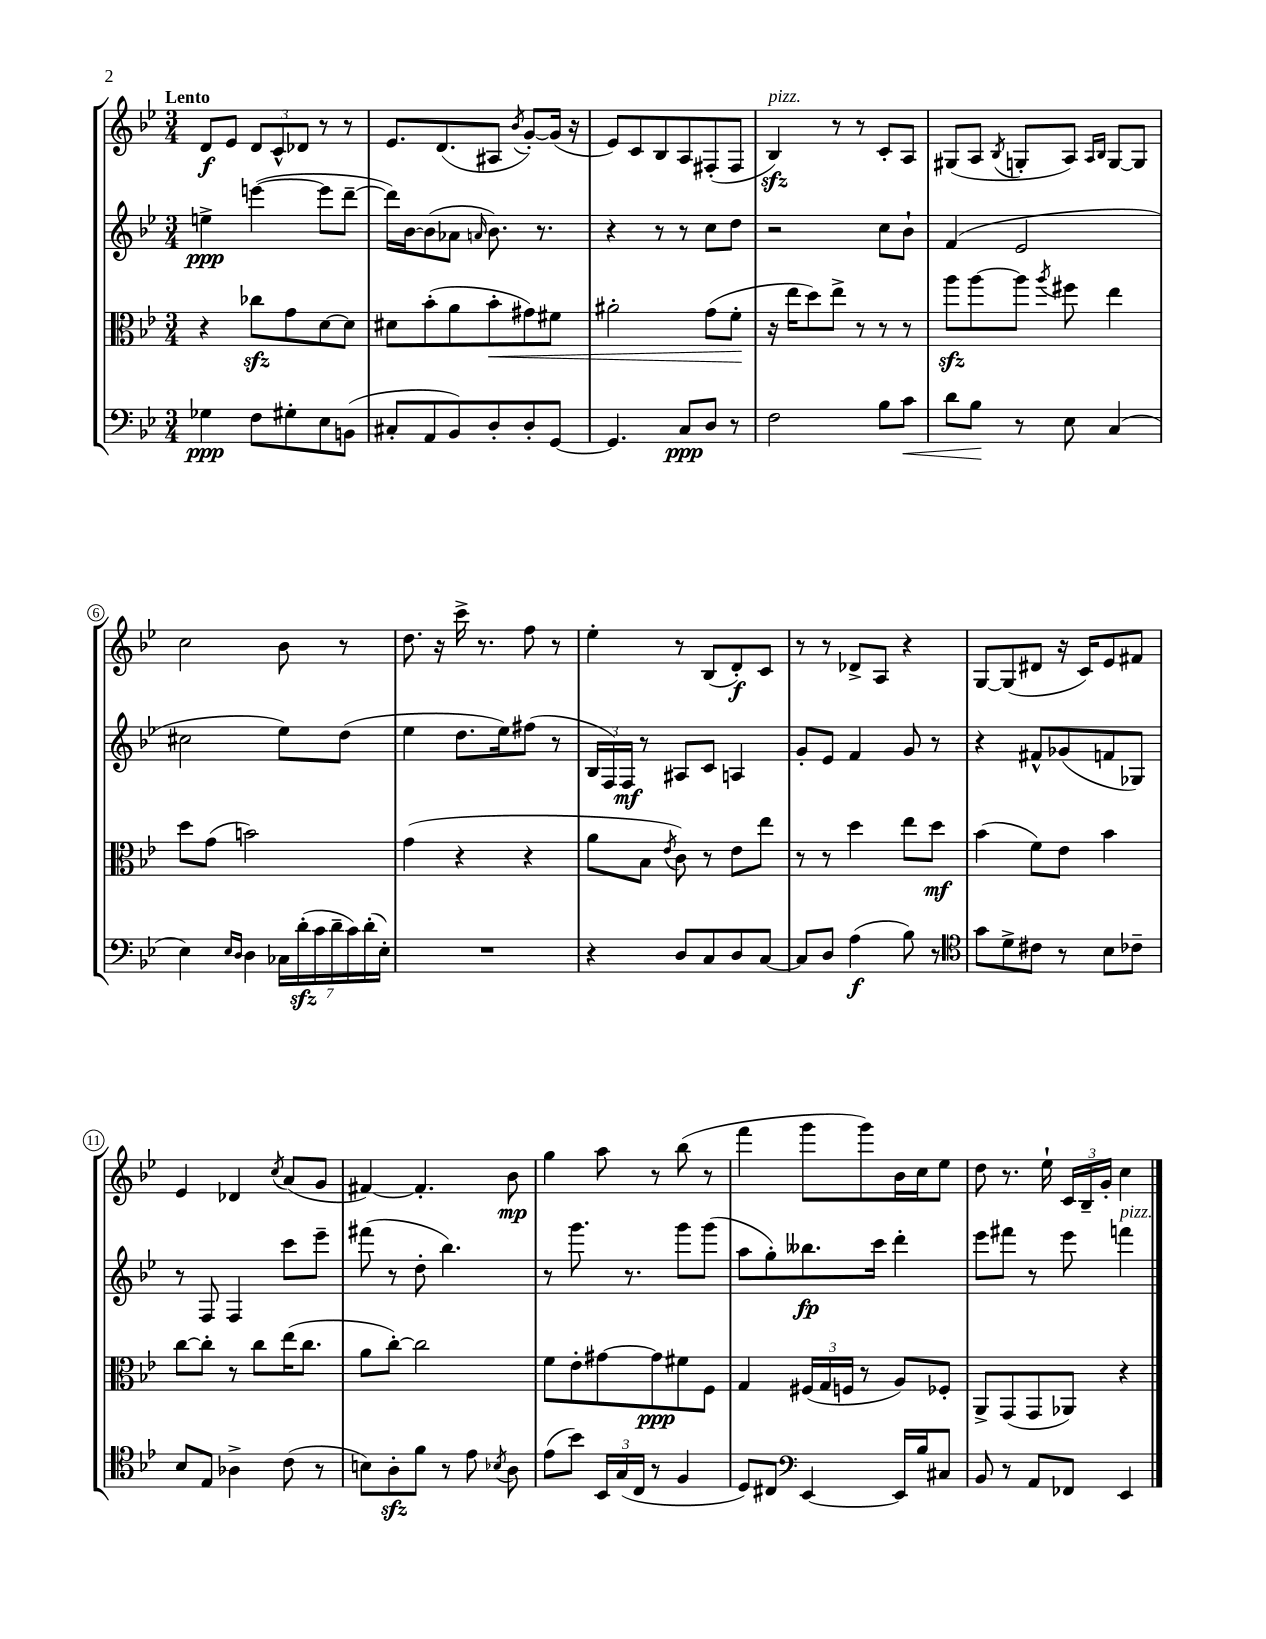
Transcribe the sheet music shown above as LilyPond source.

<<
\new StaffGroup <<
\new Staff = "s0" {
    \clef treble \key bes \major \numericTimeSignature \time 3/4 \tempo "Lento"
    \autoBeamOff d'8[\f ees'8] \tuplet 3/2 { d'8[ c'8-^ des'8] } r8 r8 |
    ees'8.[ d'8.( ais8] \acciaccatura { bes'8 } g'8[~-.) g'16]( r16 |
    ees'8[) c'8 bes8 a8 fis8-.( fis8] |
    bes4\sfz^\markup { \italic "pizz." }) r8 r8 c'8[-. a8] |
    gis8[( a8] \acciaccatura { bes8 } g8[-. a8]) \grace { a16[ bes16] } g8[~ g8] |
    c''2 bes'8 r8 |
    d''8. r16 c'''16-> r8. f''8 r8 |
    ees''4-. r8 bes8[( d'8-.\f) c'8] |
    r8 r8 des'8[-> a8] r4 |
    g8[~ g8( dis'8] r16 c'16[) ees'8 fis'8] |
    ees'4 des'4 \acciaccatura { c''8 } a'8[( g'8] |
    fis'4~) fis'4.-. bes'8\mp |
    g''4 a''8 r8 bes''8( r8 |
    f'''4 g'''8[ g'''8) bes'16 c''16 ees''8] |
    d''8 r8. ees''16-! \tuplet 3/2 { c'16[ bes16-- g'16]-. } c''4 \bar "|." |
}
\new Staff = "s1" {
    \clef treble \key bes \major \numericTimeSignature \time 3/4
    \autoBeamOff e''4->\ppp e'''4~( e'''8[ d'''8]~-- |
    d'''16[) bes'16~ bes'8( aes'8] \grace { a'16 } bes'8.) r8. |
    r4 r8 r8 c''8[ d''8] |
    r2 c''8[ bes'8]-! |
    f'4( ees'2 |
    cis''2 ees''8[) d''8]( |
    ees''4 d''8.[ ees''16) fis''8]( r8 |
    \tuplet 3/2 { bes16[ f16) f16]\mf } r8 ais8[ c'8] a4 |
    g'8[-. ees'8] f'4 g'8 r8 |
    r4 fis'8[-^ ges'8( f'8 ges8]) |
    r8 f8 f4 c'''8[ ees'''8]-- |
    fis'''8( r8 d''8-. bes''4.) |
    r8 g'''8. r8. g'''8[ g'''8]( |
    a''8[ g''8-.) beses''8.\fp c'''16] d'''4-. |
    ees'''8[ fis'''8] r8 ees'''8 f'''4^\markup { \italic "pizz." } \bar "|." |
}
\new Staff = "s2" {
    \clef alto \key bes \major \numericTimeSignature \time 3/4
    \autoBeamOff r4 ces''8[\sfz g'8 d'8~ d'8] |
    dis'8[ bes'8-.( a'8 bes'8-.\< gis'8) fis'8] |
    ais'2-. g'8[( f'8]-.\! |
    r16 ees''16[ d''8) ees''8]-> r8 r8 r8 |
    a''8[\sfz a''8~ a''8] \acciaccatura { a''8 } fis''8 ees''4 |
    d''8[ g'8]( b'2) |
    g'4( r4 r4 |
    a'8[ bes8] \acciaccatura { ees'8 } c'8) r8 ees'8[ ees''8] |
    r8 r8 d''4 ees''8[ d''8]\mf |
    bes'4( f'8[) ees'8] bes'4 |
    c''8[~ c''8]-. r8 c''8[ ees''16( c''8.] |
    a'8[ c''8]~-.) c''2 |
    f'8[ ees'8-. gis'8~ gis'8\ppp fis'8 f8] |
    g4 \tuplet 3/2 { fis16[( g16 f16] } r8 a8[) fes8]-. |
    a,8[-> g,8( g,8 aes,8]) r4 \bar "|." |
}
\new Staff = "s3" {
    \clef bass \key bes \major \numericTimeSignature \time 3/4
    \autoBeamOff ges4\ppp f8[ gis8-. ees8 b,8]( |
    cis8[-. a,8 bes,8) d8-. d8-. g,8]~ |
    g,4. c8[\ppp d8] r8 |
    f2 bes8[ c'8]\< |
    d'8[ bes8]\! r8 ees8 c4( |
    ees4) \grace { ees16[ d16] } d4 \tuplet 7/4 { ces16[ d'16-.\sfz( c'16 d'16-- c'16) d'16-.( ees16]-.) } |
    R2. |
    r4 d8[ c8 d8 c8]~ |
    c8[ d8] a4\f( bes8) r8 |
    \clef tenor g'8[ d'8-> cis'8] r8 bes8[ ces'8]-- |
    bes8[ ees8] aes4-> c'8( r8 |
    b8[) a8-.\sfz f'8] r8 ees'8 \acciaccatura { bes8 } a8 |
    ees'8[( bes'8]) \tuplet 3/2 { bes,16[ g16( c16] } r8 f4 |
    d8[) cis8] \clef bass ees,4~ ees,16[ bes16 cis8] |
    bes,8 r8 a,8[ fes,8] ees,4 \bar "|." |
}
>>
>>
\layout { \context { \Score \override BarNumber.stencil = #(make-stencil-circler 0.1 0.3 ly:text-interface::print) } }
